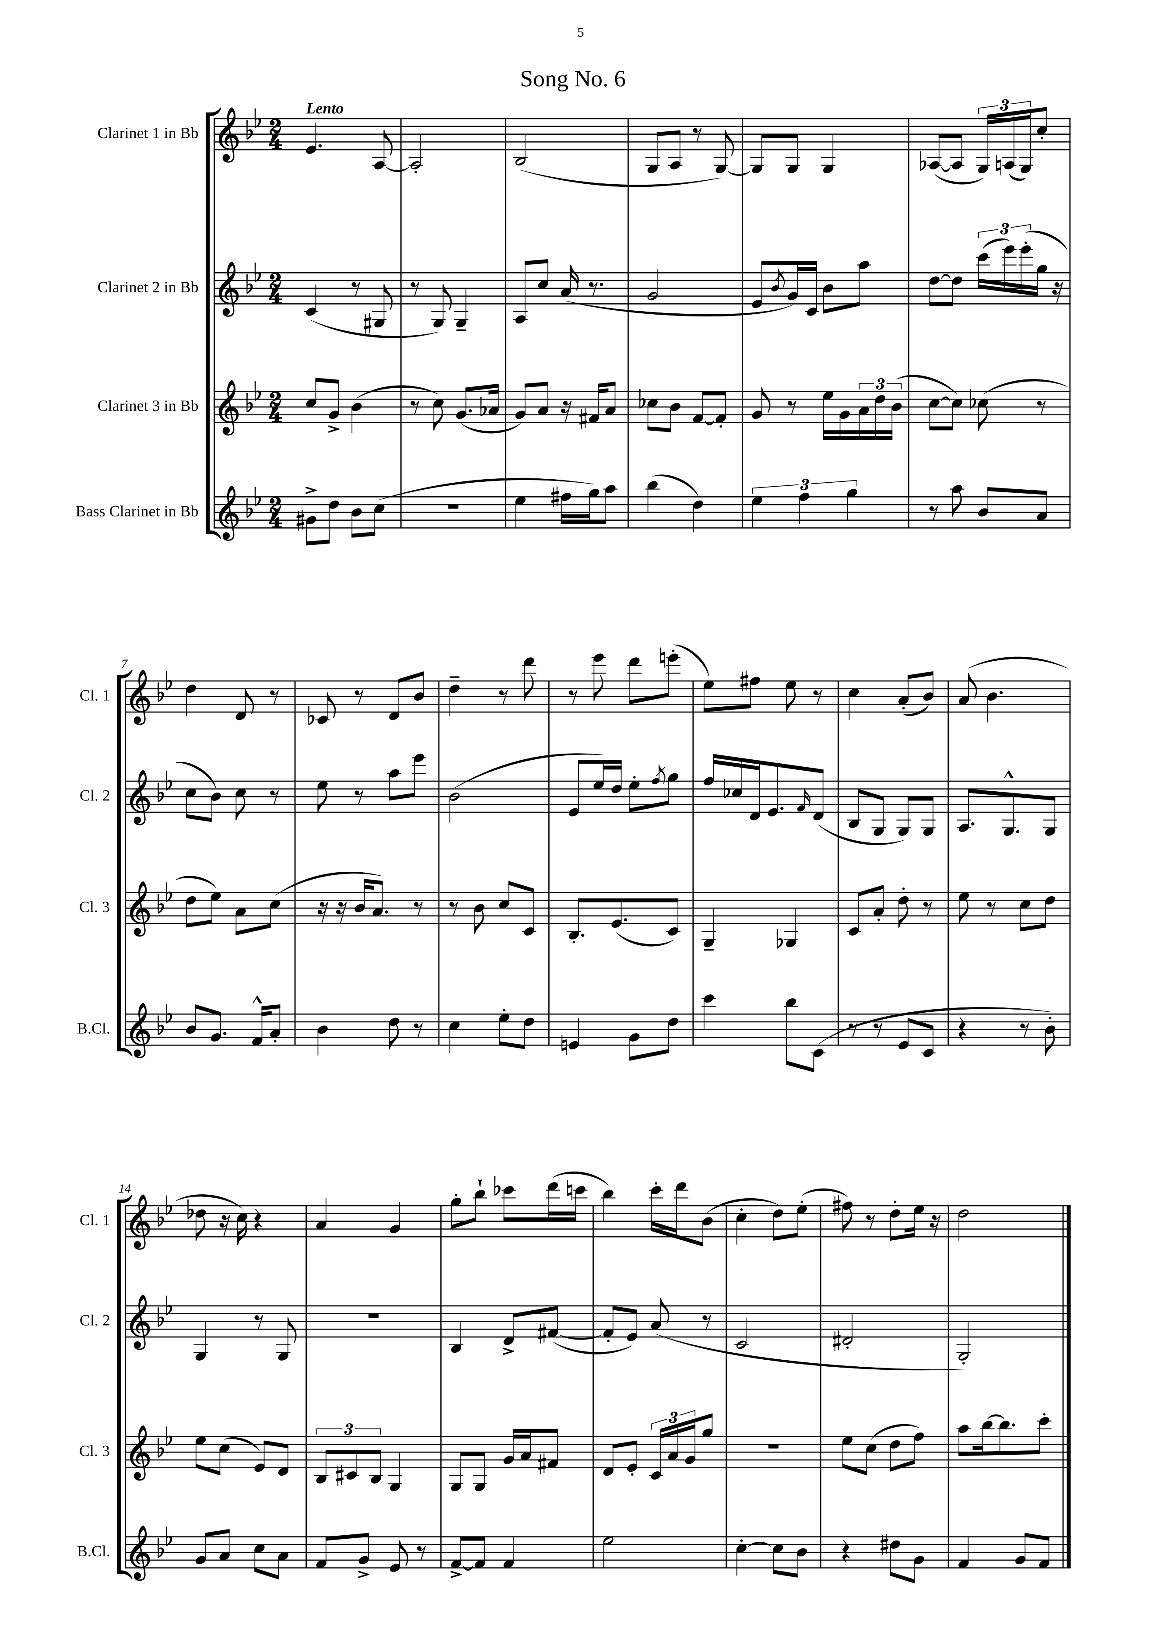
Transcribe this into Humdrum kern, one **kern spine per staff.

**kern	**kern	**kern	**kern
*staff4	*staff3	*staff2	*staff1
*clefG2	*clefG2	*clefG2	*clefG2
*k[b-e-]	*k[b-e-]	*k[b-e-]	*k[b-e-]
*M2/4	*M2/4	*M2/4	*M2/4
8g#^	8cc	(4c	4.e-
8dd	8g^	.	.
8b-	(4b-	8r	.
(8cc	.	8G#	[8A
=	=	=	=
2r	8r	8r	2A']
.	8cc)	8G)	.
.	(8.g	4G~	.
.	16a-	.	.
=	=	=	=
4ee-	8g)	8A	(2B-
.	8a	8cc	.
16ff#	16r	(16a	.
16gg)	16f#	8.r	.
8aa	8a	.	.
=	=	=	=
(4bb-	8cc-	2g	8G
.	8b-	.	8A
4dd)	[8f	.	8r
.	8f']	.	[8G)
=	=	=	=
6ee-	8g	8e-	8G]
.	.	8qb-	.
.	8r	16g)	8G
6ff	.	.	.
.	.	16c	.
.	16ee-	8b-	4G
.	16g	.	.
6gg	.	.	.
.	24a	8aa	.
.	24dd	.	.
.	(24b-	.	.
=	=	=	=
8r	[8cc	[8dd	([8A-
8aa	8cc])	8dd]	8A-]
8b-	(8cc-	(24ccc	24G)
.	.	24eee-)	(24A
.	.	(24eee-'	24G)
8a	8r	16gg	8cc'
.	.	16r	.
=	=	=	=
8b-	8dd	8cc	4dd
8.g	8ee-)	8b-)	.
.	8a	8cc	8d
16f^^	.	.	.
8a'	(8cc	8r	8r
=	=	=	=
4b-	16r	8ee-	8c-
.	16r	.	.
.	16b-	8r	8r
.	8.a)	.	.
8dd	.	8aa	8d
8r	8r	8eee-	8b-
=	=	=	=
4cc	8r	(2b-	4dd~
.	8b-	.	.
8ee-'	8cc	.	8r
8dd	8c	.	8ddd
=	=	=	=
4e	8.B-'	8e-	8r
.	.	16ee-)	8eee-
.	(8.e-	16dd	.
8g	.	8ee-'	8ddd
.	.	8qff	.
8dd	8c)	8gg	(8eee'
=	=	=	=
4ccc	4G~	16ff	8ee-)
.	.	16cc-	.
.	.	16d	8ff#
.	.	8.e-	.
8bb-	4G-	.	8ee-
.	.	16qqf	.
(8c	.	(8d	8r
=	=	=	=
8r	8c	8B-	4cc
8r	8a'	8G	.
8e-	8dd'	8G)	(8a'
8c	8r	8G	8b-)
=	=	=	=
4r	8ee-	8.A	(8a
.	8r	.	4.b-
.	.	8.G^^	.
8r	8cc	.	.
8b-')	8dd	8G	.
=	=	=	=
8g	8ee-	4G	8dd-
8a	(8cc	.	16r
.	.	.	16cc)
8cc	8e-)	8r	4r
8a	8d	8G	.
=	=	=	=
8f	12B-	2r	4a
.	12c#	.	.
8g^	.	.	.
.	12B-	.	.
8e-	4G	.	4g
8r	.	.	.
=	=	=	=
[8f^	8G	4B-	8gg'
8f]	8G	.	8bb-`
4f	16g	8d^	8ccc-
.	16a	.	.
.	8f#	([8f#	(16ddd
.	.	.	16ccc
=	=	=	=
2ee-	8d	8f#']	4bb-)
.	8e-'	8e-)	.
.	24c	(8a	16ccc'
.	24a	.	.
.	.	.	16ddd
.	24g	.	.
.	8gg	8r	(8b-
=	=	=	=
[4cc'	2r	2c	4cc'
8cc]	.	.	8dd)
8b-	.	.	(8ee-'
=	=	=	=
4r	8ee-	2d#'	8ff#)
.	(8cc	.	8r
8dd#	8dd	.	8dd'
8g	8ff)	.	16ee-
.	.	.	16r
=	=	=	=
4f	8aa	2G')	2dd
.	[16bb-	.	.
.	8.bb-]	.	.
8g	.	.	.
8f	8ccc'	.	.
==	==	==	==
*-	*-	*-	*-
